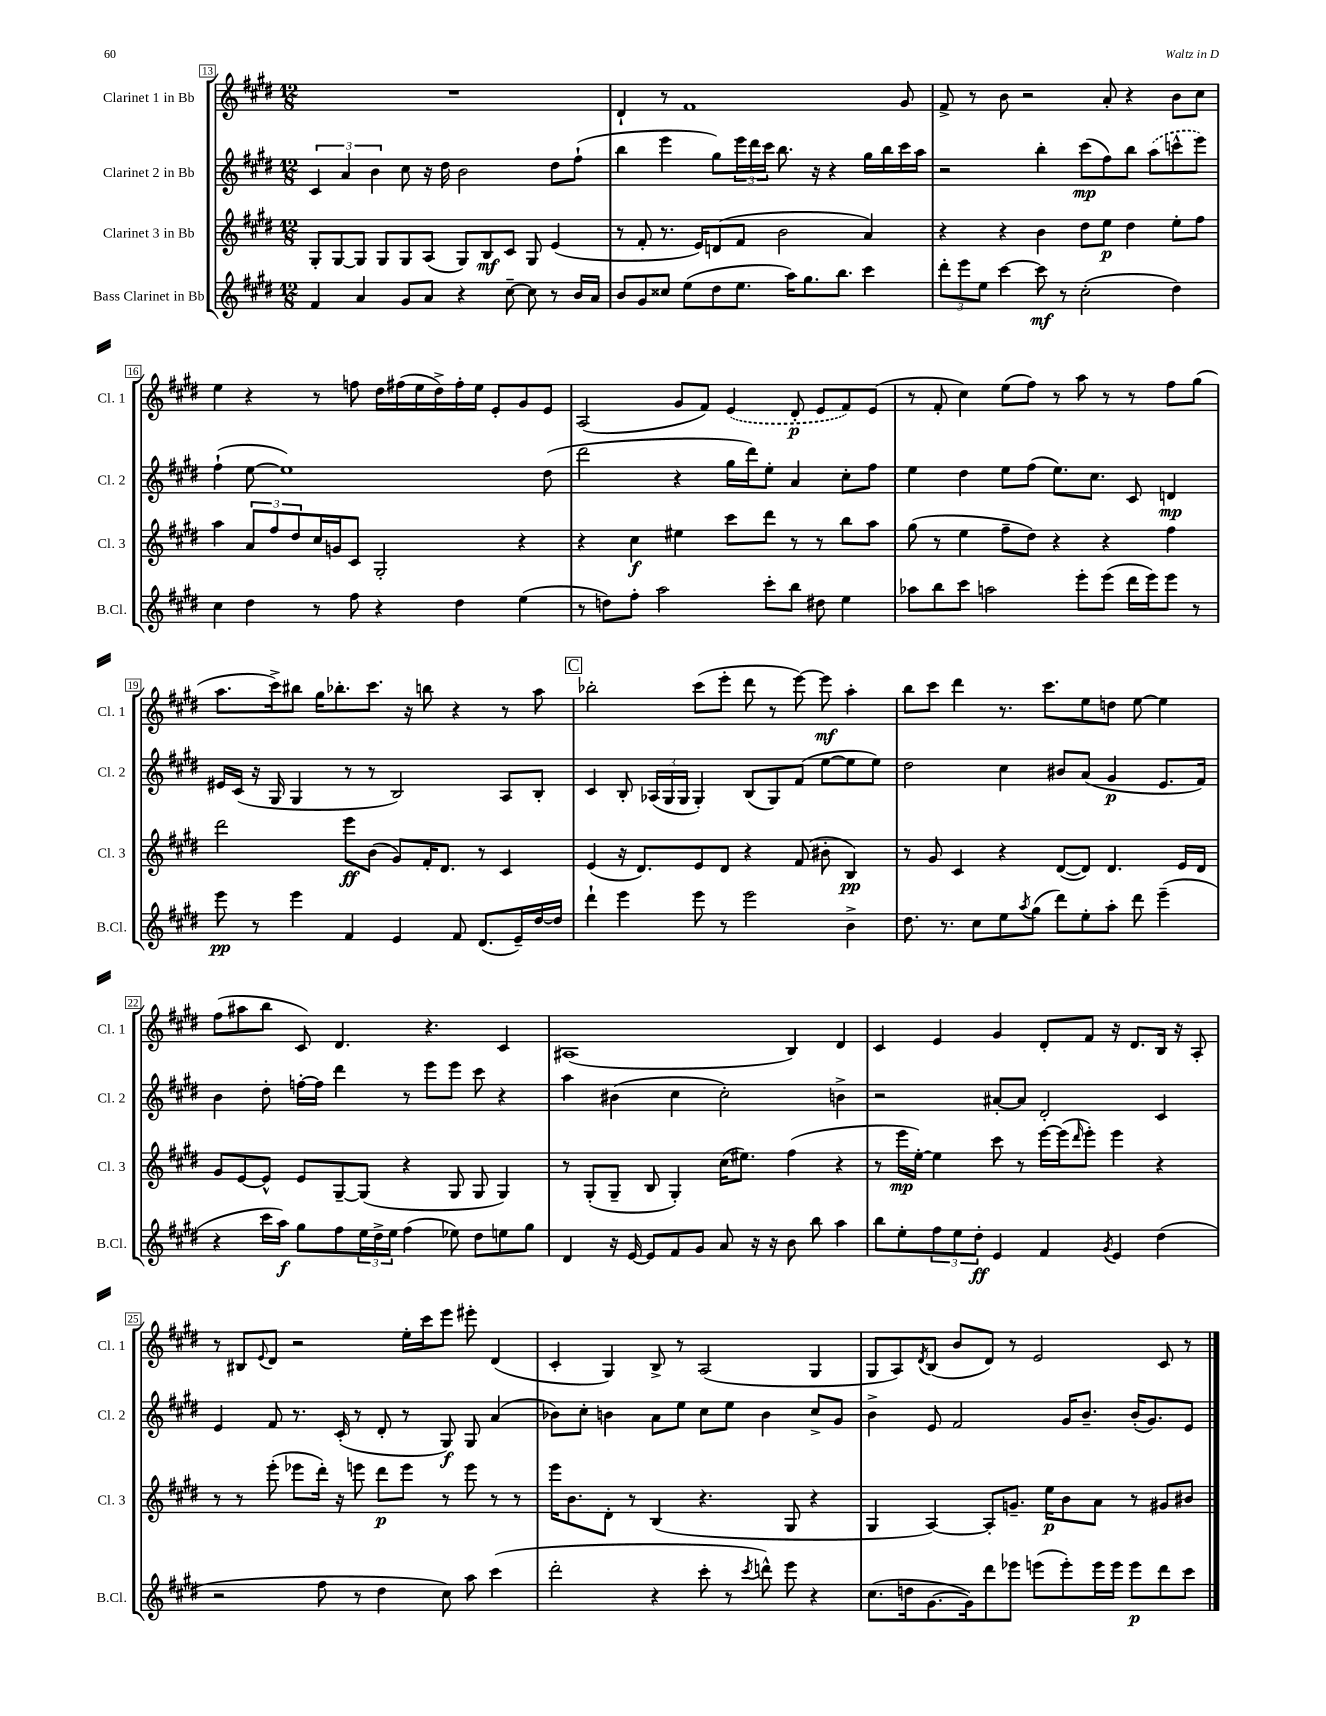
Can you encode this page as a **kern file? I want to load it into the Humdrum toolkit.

**kern	**kern	**kern	**kern
*staff4	*staff3	*staff2	*staff1
*clefG2	*clefG2	*clefG2	*clefG2
*k[f#c#g#d#]	*k[f#c#g#d#]	*k[f#c#g#d#]	*k[f#c#g#d#]
*M12/8	*M12/8	*M12/8	*M12/8
4f#/	8G#'/L	6c#/	1.r
.	[8G#/	.	.
.	.	6a/	.
4a/	8G#/]J	.	.
.	.	6b\	.
.	8G#/L	.	.
8g#/L	8G#/	8cc#\	.
8a/J	(8A/J	16r	.
.	.	16dd#\	.
4r	8G#/L)	2b\	.
.	8B/	.	.
[8cc#~\	8c#/J	.	.
8cc#\]	8G#/	.	.
8r	(4e/	8dd#\L	.
16b/LL	.	(8ff#`\J	.
16a/JJ	.	.	.
=	=	=	=
8b/L	8r	4bb\	4d#`/
8g#/	8f#'/	.	.
8cc##/J	8.r	4eee\	8r
(8ee\L	.	.	1f#
.	16e/LK)	.	.
8dd#\	(8d/	8gg#\L)	.
8.ee\J	8f#/J	24eee\L	.
.	.	24ddd#\	.
.	.	24ccc#\JJ	.
.	2b\	8.bb\	.
16aa\LK)	.	.	.
8.gg#\	.	.	.
.	.	16r	.
.	.	4r	.
8.bb\J	.	.	.
4ccc#\	4a/)	16gg#\LL	.
.	.	16bb\	.
.	.	16ccc#\	8g#/
.	.	16aa\JJ	.
=	=	=	=
12ddd#'\L	4r	2r	8f#^/
12eee\	.	.	.
.	.	.	8r
12ee\J	.	.	.
[4ccc#\	4r	.	8b\
.	.	.	2r
8ccc#\]	4b\	4bb'\	.
8r	.	.	.
(2cc#'\	8dd#\L	(8ccc#\L	.
.	8ee\J	8ff#\)	8a'/
.	4dd#\	8bb\J	4r
.	.	(8aa\L	.
4dd#\)	8ee'\L	8ccc^^\	8b\L
.	8ff#\J	8eee\J)	8cc#\J
=	=	=	=
4cc#\	4aa\	(4ff#`\	4ee\
4dd#\	12a/L	[8ee\	4r
.	12ff#/	.	.
.	.	1ee])	.
.	12dd#/	.	.
8r	16cc#/L	.	8r
.	16g/J	.	.
8ff#\	8c#/J	.	8ff\
4r	2G#'/	.	16dd#\LL
.	.	.	(16ff#\
.	.	.	16ee\
.	.	.	16dd#^\)
4dd#\	.	.	16ff#'\
.	.	.	16ee\JJ
.	.	.	8e'/L
(4ee\	4r	.	8g#/
.	.	(8dd#\	8e/J
=	=	=	=
8r	4r	2ddd#\	(2A/
8dd\L)	.	.	.
8ff#'\J	4cc#\	.	.
2aa\	.	.	.
.	4ee#\	4r	8g#/L
.	.	.	8f#/J)
.	8ccc#\L	16gg#\LL	(4e/
.	.	16ddd#\J)	.
8ccc#'\L	8ddd#\J	8ee'\J	.
8bb\J	8r	4a/	8d#'/
8dd#\	8r	.	8e/L
4ee\	8bb\L	8cc#'\L	8f#/)
.	8aa\J	8ff#\J	(8e/J
=	=	=	=
8aa-\L	(8gg#\	4ee\	8r
8bb\	8r	.	8f#'/
8ccc#\J	4ee\	4dd#\	4cc#\)
2aa\	.	.	.
.	8ff#~\L	8ee\L	(8ee\L
.	8dd#\J)	(8ff#\J	8ff#\J)
.	4r	8.ee\L)	8r
8eee'\L	.	.	8aa\
.	.	8.cc#\J	.
(8eee\J	4r	.	8r
16ddd#\LL	.	8c#/	8r
16eee\J)	.	.	.
8eee\J	4ff#\	4d/	8ff#\L
8r	.	.	(8gg#\J
=	=	=	=
8eee\	2ddd#\	16e#/LL	8.aa\L
.	.	(16c#/JJ	.
8r	.	16r	.
.	.	16G#/	16ccc#^\k)
4eee\	.	4G#/	8bb#\J
.	.	.	16gg#\LK
.	.	.	8.bb-'\
4f#/	8eee\L	8r	.
.	(8b\J	8r	8.ccc#\J
4e/	8g#/L)	2B/)	.
.	.	.	16r
.	16f#'/K	.	8bb\
.	8.d#/J	.	.
8f#/	.	.	4r
(8.d#/L	8r	.	.
.	4c#/	8A/L	8r
16e~/L)	.	.	.
[16dd#/	.	8B'/J	8aa\
16dd#/]JJ	.	.	.
=	=	=	=
4ddd#`\	(4e/	4c#/	2bb-'\
4eee\	16r	8B'/	.
.	8.d#/L)	.	.
.	.	(24A-/LL	.
.	.	24G#/	.
.	.	24G#/JJ	.
8eee\	8e/	4G#'/)	(8ccc#\L
8r	8d#/J	.	8eee'\J
2eee\	4r	(8B/L	8ddd#\
.	.	8G#/)	8r
.	(8f#/	(8f#/J	[8eee\)
.	8b#'\	[8ee\L	8eee\]
4b^\	4B/)	8ee\]	4aa'\
.	.	8ee\J)	.
=	=	=	=
8.dd#\	8r	2dd#\	8bb\L
.	8g#/	.	8ccc#\J
8.r	.	.	.
.	4c#/	.	4ddd#\
8cc#\L	.	.	.
8ee\	4r	4cc#\	8.r
8qaa/	.	.	.
(8gg#\J	.	.	.
.	.	.	8.ccc#\L
8ddd#\L)	([8d#/L	8b#/L	.
8ee'\	8d#/]J)	(8a/J	8ee\
8aa'\J	4.d#/	4g#/	8dd\J
8ddd#\	.	.	[8ee\
(4eee~\	.	8.e/L	4ee\]
.	16e/LL	.	.
.	16d#/JJ	16f#/Jk)	.
=	=	=	=
4r	8g#/L	4b\	(8ff#\L
.	[8e/	.	8aa#\
16ccc#\LL	8e^^/]J	8dd#'\	8bb\J
16aa\JJ)	.	.	.
8gg#\L	8e/L	[16ff'\LL	8c#/)
.	.	16ff\]JJ	.
8ff#\	[8G#~/	4ddd#\	4.d#/
24ee\L	(8G#/]J	.	.
24dd#^\	.	.	.
24ee\JJ	.	.	.
(4ff#\	4r	8r	.
.	.	8eee\L	4.r
8ee-\)	8G#/	8eee\J	.
8dd#\L	8G#/	8ccc#\	.
8ee\	4G#/)	4r	4c#/
8gg#\J	.	.	.
=	=	=	=
4d#/	8r	4aa\	(1A#
.	(8G#'/L	.	.
16r	8G#~/J	(4b#\	.
[16e/	.	.	.
8e/]L	8B/	.	.
8f#/	4G#'/)	4cc#\	.
8g#/J	.	.	.
8a/	(16cc#\LK	2cc#'\)	.
.	8.ee#\J)	.	.
16r	.	.	.
16r	.	.	.
8b\	(4ff#\	.	4B/)
8bb\	.	.	.
4aa\	4r	4b^\	4d#/
=	=	=	=
8bb\L	8r	2r	4c#/
8ee'\	16eee\LL	.	.
.	[16ee'\JJ)	.	.
12ff#\	4ee\]	.	4e/
12ee\	.	.	.
12dd#'\J	.	.	.
4e/	8ccc#\	[8a#'/L	4g#/
.	8r	8a#/]J	.
4f#/	[16eee\LL	2d#'/	8d#'/L
.	(16eee\]J	.	.
.	16qqddd#/	.	.
.	8eee'\J)	.	8f#/J
8qg#/	.	.	.
4e/	4eee\	.	16r
.	.	.	8.d#/L
(4dd#\	4r	4c#/	16B/Jk
.	.	.	16r
.	.	.	8A'/
=	=	=	=
2r	8r	4e/	8r
.	8r	.	8B#/L
.	.	.	8qqe/
.	(8eee'\	8f#/	8d#/J
.	8eee-\L	8.r	2r
8ff#\	16ddd#'\Jk)	.	.
.	16r	(16c#'/	.
8r	8eee\	8r	.
4dd#\	8ddd#\L	8d#'/	.
.	8eee\J	8r	16ee'\LL
.	.	.	16ccc#\J
8cc#\)	8r	8G#/)	8eee\J
8aa\	8eee\	8G#/	8eee#'\
(4ccc#\	8r	(4a/	(4d#/
.	8r	.	.
=	=	=	=
2ddd#'\	16eee\LK	8b-\L)	4c#'/
.	8.b\	.	.
.	.	8cc#'\J	.
.	8d#'\J	4b\	4G#/)
.	8r	.	.
4r	(4B/	8a\L	8B^/
.	.	8ee\J	8r
8ccc#'\	4.r	8cc#\L	(2A/
8r	.	8ee\J	.
8qccc#/	.	.	.
8ddd^^\)	.	4b\	.
8eee\	8G#/	.	.
4r	4r	8cc#^/L	4G#/
.	.	8g#/J	.
=	=	=	=
(8.cc#\L	4G#/	4b^\	8G#/L
.	.	.	8A/)
16dd\k	.	.	.
.	.	.	8qd#/
[8.g#\	[4A/)	8e/	(8B/J
.	.	2f#/	8b/L
16g#\]k)	.	.	.
8ddd#\	8A'/]L	.	8d#/J)
8eee-\J	8.g~/J	.	8r
(8eee\L	.	.	2e/
.	16ee\LK	.	.
8eee'\)	8b\	16g#/LK	.
.	.	8.b~/J	.
16eee\L	8a\J	.	.
16eee\JJ	.	.	.
8eee\L	8r	(16b'/LK	.
.	.	8.g#/)	.
8ddd#\	8g#/L	.	8c#/
8ccc#\J	8b#/J	8e/J	8r
==	==	==	==
*-	*-	*-	*-
